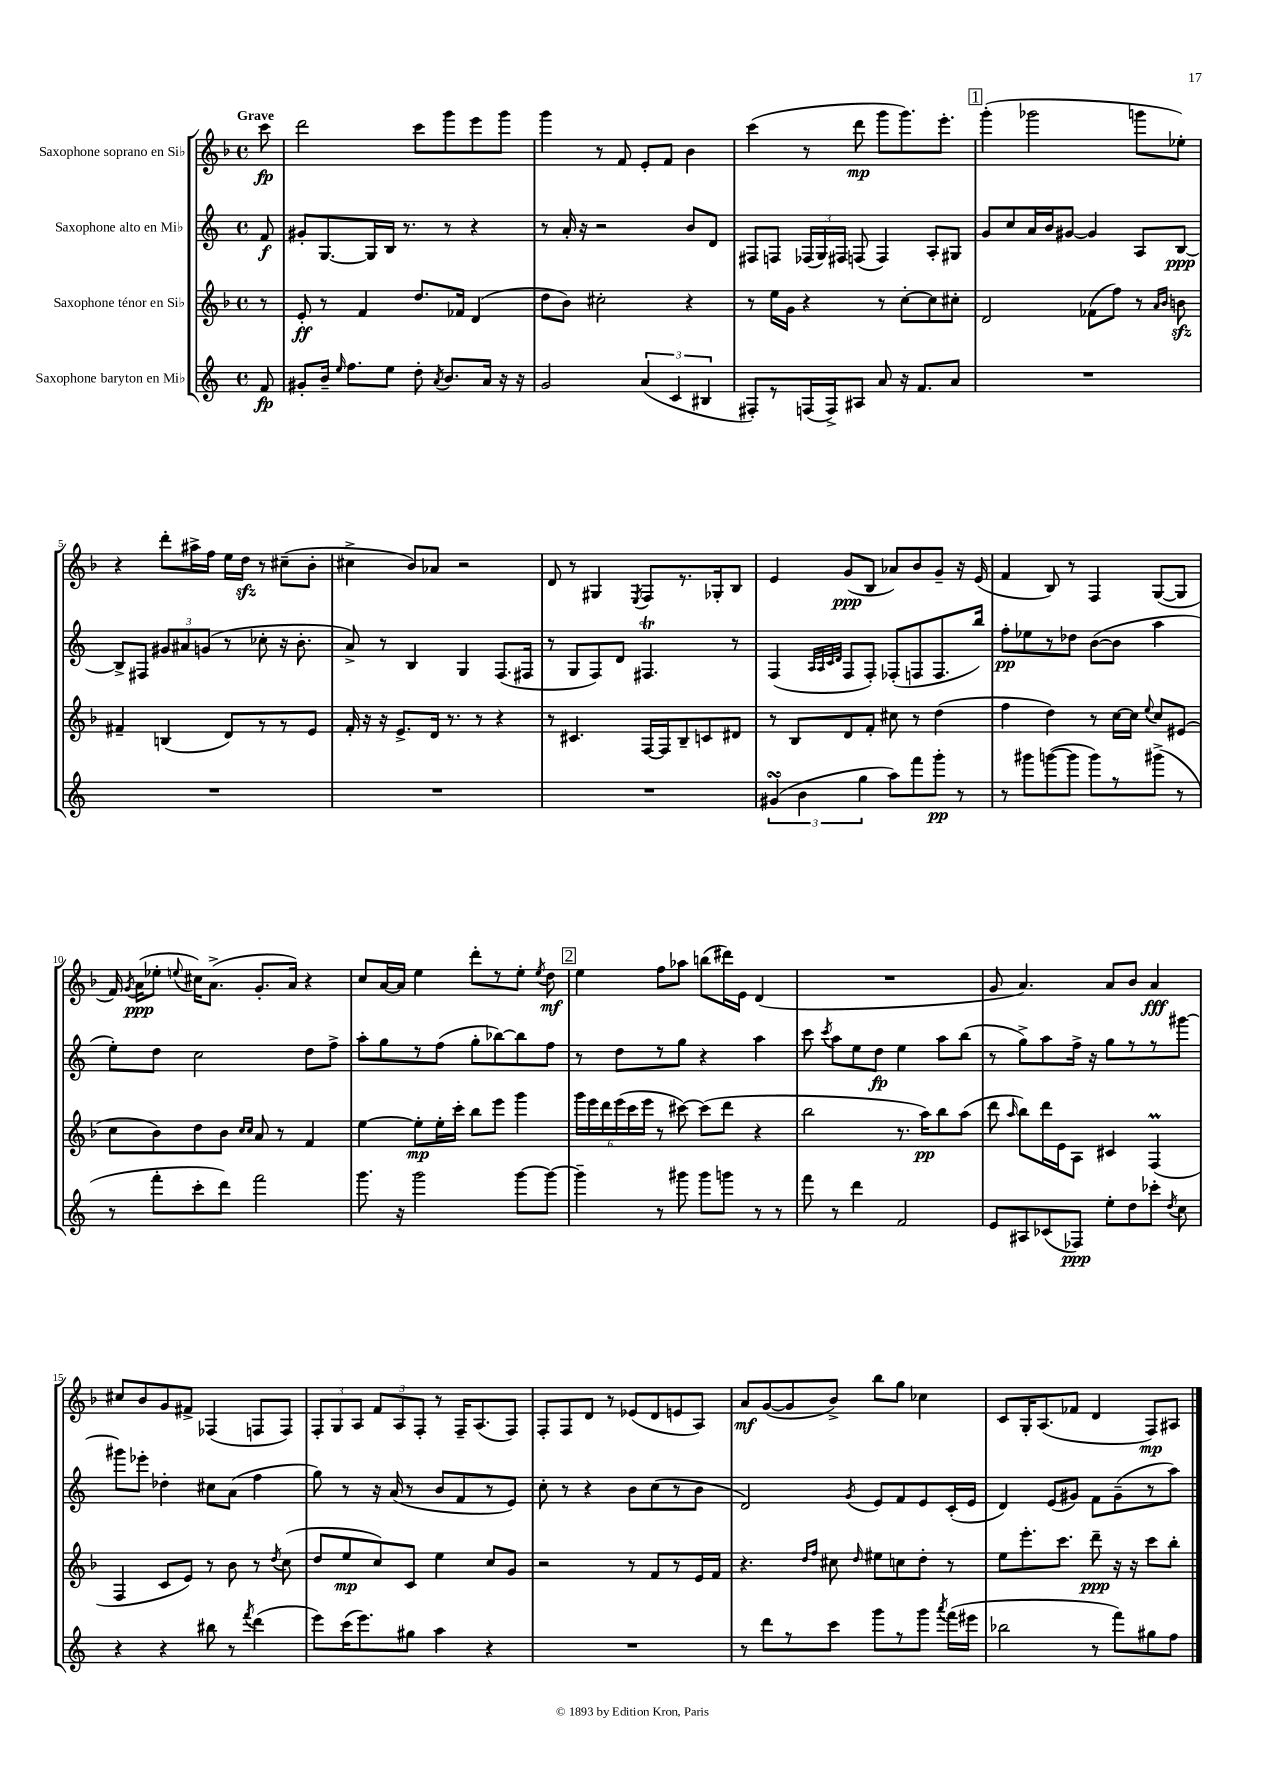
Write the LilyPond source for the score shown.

<<
\new StaffGroup <<
\new Staff = "s0" \with { instrumentName = "Saxophone soprano en Sib" } {
    \clef treble \key f \major \defaultTimeSignature \time 4/4 \partial 8 \tempo "Grave"
    \autoBeamOff c'''8\fp |
    d'''2 c'''8[ g'''8 e'''8 g'''8] |
    g'''4 r8 f'8 e'8[-. f'8] bes'4 |
    c'''4( r8 d'''8\mp g'''8[ g'''8.) e'''8.]-. |
    \mark \markup { \box "1" } g'''4-.( ges'''2 g'''8[ ees''8]-.) |
    r4 d'''8[-. ais''16-> f''16] e''16[ d''16]\sfz r8 cis''8[--( bes'8]-. |
    cis''4-> bes'8[) aes'8] r2 |
    d'8 r8 gis4 \acciaccatura { e8 } f8[ r8. ges16-. bes8] |
    e'4 g'8[\ppp( bes8] aes'8[) bes'8 g'8]-- r16 e'16( |
    f'4 bes8) r8 f4 g8[~( g8] |
    f'16) \acciaccatura { g'8 } a'16[\ppp( ees''8]-. \appoggiatura { e''8 } cis''16[) a'8.]->( g'8.[-. a'16]) r4 |
    c''8[ a'16~ a'16] e''4 d'''8[-. r8 e''8]-. \acciaccatura { e''8 } d''8\mf |
    \mark \markup { \box "2" } e''4 f''8[ aes''8] b''8[( dis'''16) e'16] d'4( |
    R1 |
    g'8 a'4.) a'8[ bes'8] a'4\fff |
    cis''8[ bes'8 g'8 fis'8]-> fes4( f8[ f8]) |
    \tuplet 3/2 { f8[-. g8 a8] } \tuplet 3/2 { f'8[ a8 f8]-. } r8 f16[-- a8.( f8]) |
    f8[-. f8 d'8] r8 ees'8[( d'8 e'8 a8]) |
    a'8[\mf g'8~( g'8 bes'8]->) bes''8[ g''8] ces''4 |
    c'8[ g16-. a8.( fes'8] d'4 f8[\mp) ais8] \bar "|." |
}
\new Staff = "s1" \with { instrumentName = "Saxophone alto en Mib" } {
    \clef treble \key c \major \defaultTimeSignature \time 4/4 \partial 8
    \autoBeamOff f'8\f |
    gis'8[-. g8.~ g16 b16] r8. r8 r4 |
    r8 a'16-. r16 r2 b'8[ d'8] |
    fis8[ f8] \tuplet 3/2 { fes16[( g16) fis16] } f8( f4) a8[-. gis8] |
    \mark \markup { \box "1" } g'8[ c''8 a'16 b'16 gis'8]~ gis'4 a8[ b8]~\ppp |
    b8[-> fis8] \tuplet 3/2 { gis'8[ ais'8 g'8]( } r8 ces''8-. r16 b'8.-. |
    a'8->) r8 b4 g4 f8.[( fis16] |
    r8 g8[ f8) d'8] fis4.\trill r8 |
    f4( \grace { a32[ a32 c'32 d'32] } f8[ f8]-.) fes8[-.( f8 f8. b''16]) |
    f''8[-.\pp ees''8 r8 des''8] b'8[~( b'8] a''4 |
    e''8[-.) d''8] c''2 d''8[ f''8]-> |
    a''8[-. g''8 r8 f''8]( g''8[-. bes''8~) bes''8 f''8] |
    \mark \markup { \box "2" } r8 d''8[ r8 g''8] r4 a''4 |
    c'''8 \acciaccatura { c'''8 } a''8[ e''8 d''8]\fp e''4 a''8[ b''8]( |
    r8 g''8[->) a''8 f''16]-> r16 g''8[ r8 r8 gis'''8]~ |
    gis'''8[ ees'''8]-. des''4-. cis''8[ a'8]( f''4 |
    g''8) r8 r16 a'16( r8 b'8[ f'8 r8 e'8]) |
    c''8-. r8 r4 b'8[ c''8( r8 b'8] |
    d'2) \acciaccatura { g'8 } e'8[ f'8 e'8 c'16-.( e'16] |
    d'4) e'8[( gis'8]) f'8[ gis'8--( r8 a''8]) \bar "|." |
}
\new Staff = "s2" \with { instrumentName = "Saxophone ténor en Sib" } {
    \clef treble \key f \major \defaultTimeSignature \time 4/4 \partial 8
    \autoBeamOff r8 |
    e'8-.\ff r8 f'4 d''8.[ fes'16] d'4( |
    d''8[ bes'8]) cis''2-. r4 |
    r8 e''16[ g'16] r4 r8 c''8[~-. c''8 cis''8]-. |
    \mark \markup { \box "1" } d'2 fes'8[( f''8]) r8 \grace { a'16[ bes'16] } b'8\sfz |
    fis'4-- b4( d'8[) r8 r8 e'8] |
    f'16-. r16 r16 e'8.[-> d'16] r8. r8 r4 |
    r8 cis'4. f16[~ f16 bes8-- c'8 dis'8] |
    r8 bes8[ d'8 f'8]-. cis''8 r8 d''4( |
    f''4 d''4) r8 c''16[~ c''16] \appoggiatura { e''8 } c''8[ eis'8]( |
    c''8[ bes'8) d''8 bes'8] \grace { c''16[ c''16] } a'8 r8 f'4 |
    e''4~ e''8[-.\mp e''16-. c'''16]-. bes''8[ e'''8] g'''4 |
    \mark \markup { \box "2" } \tuplet 6/4 { g'''16[ e'''16 d'''16 e'''16( c'''16 e'''16] } r8 cis'''8~) cis'''8[( d'''8] r4 |
    bes''2 r8. a''16[\pp) bes''8 a''8]( |
    d'''8 \grace { a''16 } bes''8[) d'''16 e'16 a8] cis'4 f4\prall( |
    f4 c'8[ e'8]) r8 bes'8 r8 \acciaccatura { d''8 } c''8( |
    d''8[ e''8\mp c''8) c'8] e''4 c''8[ g'8] |
    r2 r8 f'8[ r8 e'16 f'16] |
    r4. \grace { d''16[ f''16] } cis''8 \grace { d''16 } eis''8[ c''8 d''8]-. r8 |
    e''8[ e'''8.-. c'''8.] d'''8--\ppp r16 r16 c'''8[ bes''8]-. \bar "|." |
}
\new Staff = "s3" \with { instrumentName = "Saxophone baryton en Mib" } {
    \clef treble \key c \major \defaultTimeSignature \time 4/4 \partial 8
    \autoBeamOff f'8\fp |
    gis'8[-. b'16]-- \grace { e''16 } f''8.[ e''8] d''8-. \acciaccatura { a'8 } b'8.[ a'16] r16 r16 |
    g'2 \tuplet 3/2 { a'4( c'4 bis4 } |
    fis8[-.) r8 f16( f16->) ais8] a'8 r16 f'8.[ a'8] |
    \mark \markup { \box "1" } R1 |
    R1 |
    R1 |
    R1 |
    \tuplet 3/2 { gis'4\turn( b'4 g''4 } a''8[) f'''8 g'''8]-.\pp r8 |
    r8 gis'''8[ g'''8~( g'''8] g'''8[) r8 gis'''8]->( r8 |
    r8 f'''8[-. c'''8-. d'''8]) f'''2 |
    g'''8. r16 g'''2 g'''8[~ g'''8]~ |
    \mark \markup { \box "2" } g'''4-- r8 gis'''8 gis'''8[ g'''8] r8 r8 |
    f'''8 r8 d'''4 f'2 |
    e'8[ ais8 ces'8( fes8]\ppp) e''8[-. d''8 ces'''8]-. \acciaccatura { d''8 } c''8 |
    r4 r4 bis''8 r8 \acciaccatura { f'''8 } d'''4( |
    e'''8[) c'''16( e'''8.) gis''8] a''4 r4 |
    R1 |
    r8 d'''8[ r8 c'''8] g'''8[ r8 g'''8] \acciaccatura { a'''8 } f'''16[( eis'''16] |
    bes''2 r8 f'''8[) gis''8 f''8] \bar "|." |
}
>>
>>
